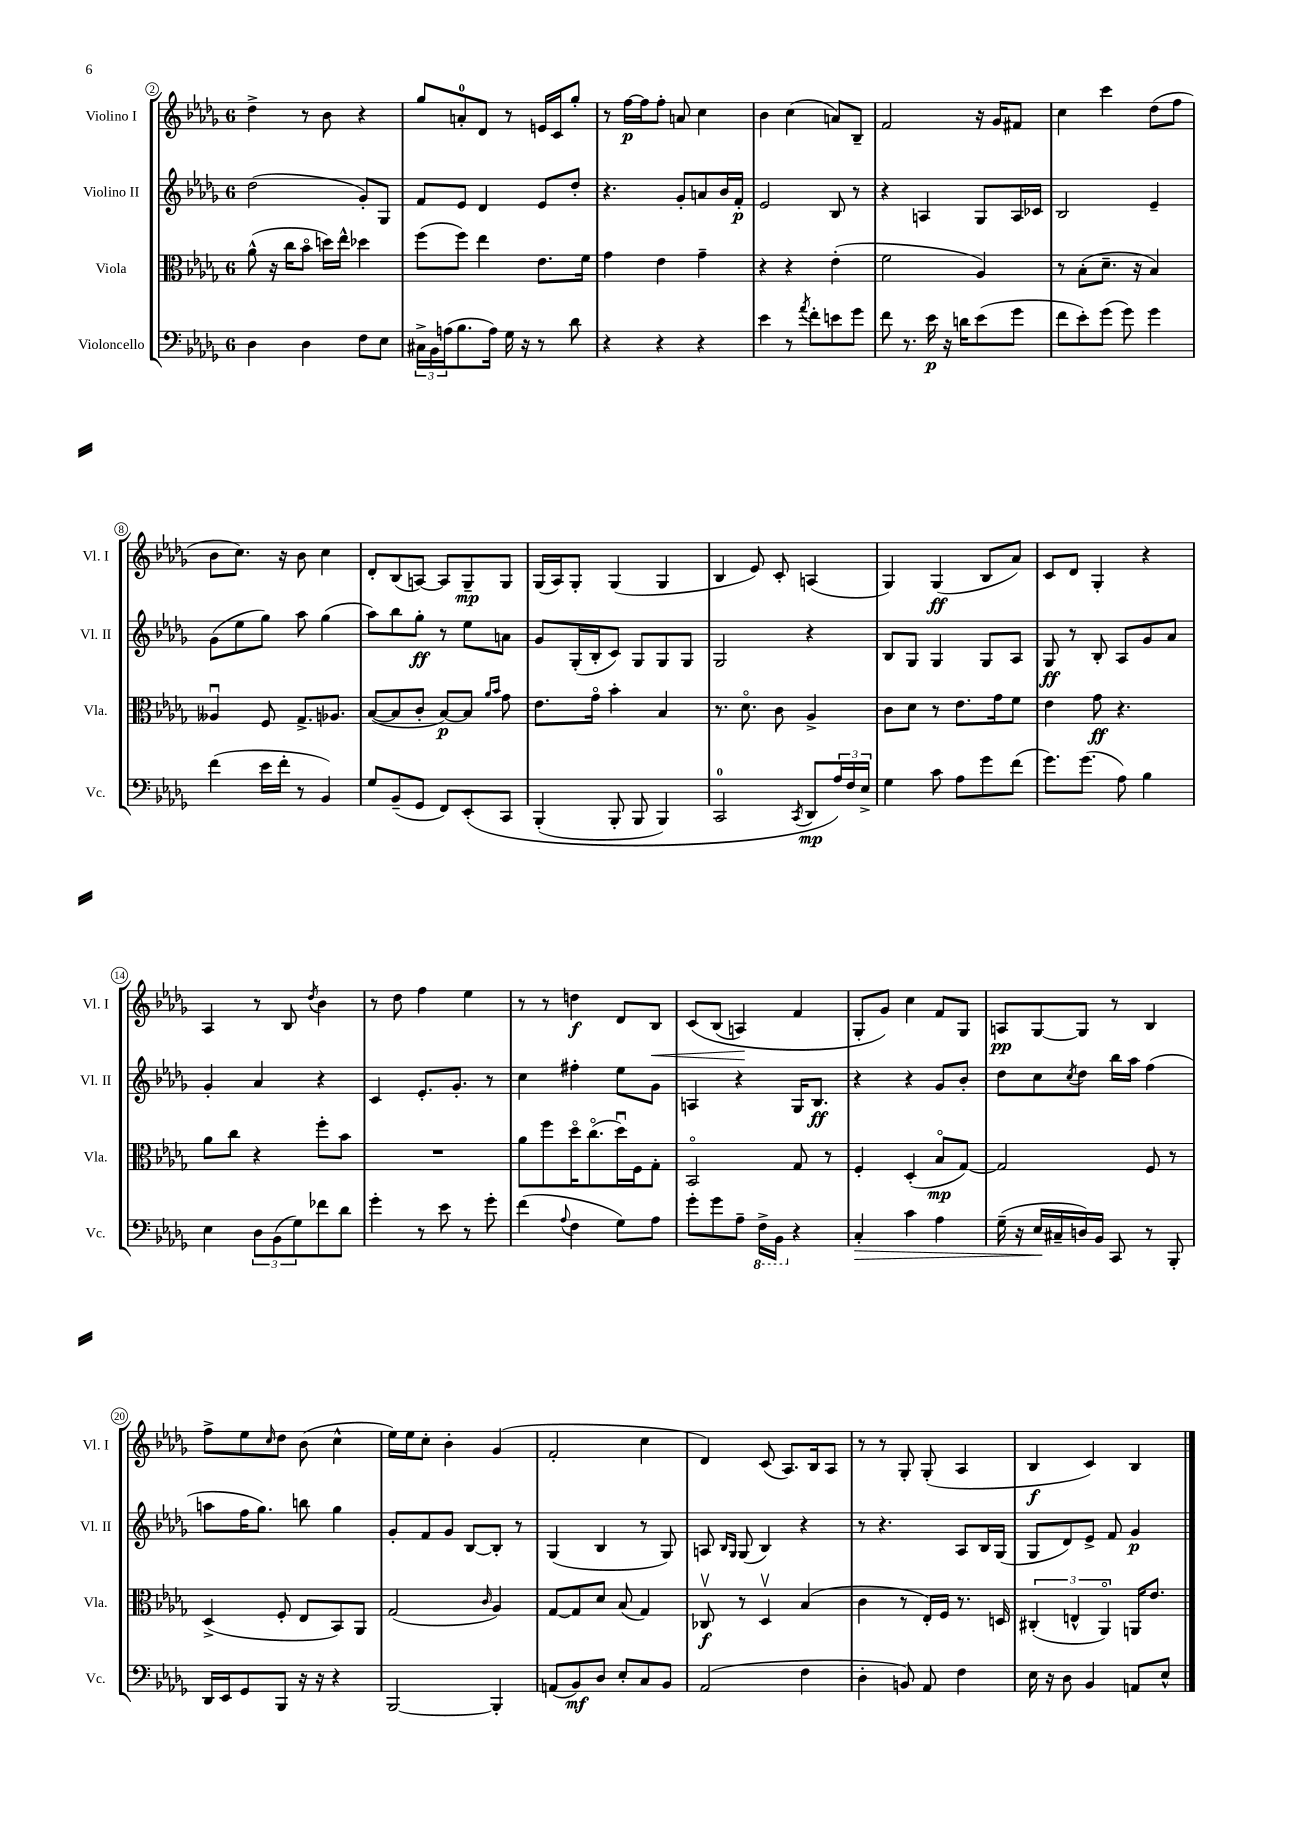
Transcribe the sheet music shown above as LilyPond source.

<<
\new StaffGroup <<
\new Staff = "s0" \with { instrumentName = "Violino I" shortInstrumentName = "Vl. I" } {
    \clef treble \key des \major \once \override Staff.TimeSignature.style = #'single-digit \time 6/8
    des''4-> r8 bes'8 r4 |
    ges''8 a'8-0-. des'8 r8 e'16 c'16 ges''8-. |
    r8 f''16~\p f''16 f''8-. a'8 c''4 |
    bes'4 c''4( a'8) bes8-- |
    f'2 r16 ges'16 fis'8 |
    c''4 c'''4 des''8( f''8 |
    bes'8 c''8.) r16 bes'8 c''4 |
    des'8-. bes8( a8~) a8 ges8--\mp ges8 |
    ges16( aes16) ges8-. ges4( ges4 |
    bes4 ees'8) c'8-. a4( |
    ges4) ges4\ff( bes8 aes'8) |
    c'8 des'8 ges4-. r4 |
    aes4 r8 bes8 \acciaccatura { des''8 } bes'4 |
    r8 des''8 f''4 ees''4 |
    r8 r8 d''4\f des'8 bes8\< |
    c'8\( bes8( a4\!) f'4 |
    ges8-. ges'8\) c''4 f'8 ges8 |
    a8\pp ges8~ ges8 r8 bes4 |
    f''8-> ees''8 \grace { c''16 } des''8 bes'8( c''4-^ |
    ees''16) ees''16 c''8-. bes'4-. ges'4( |
    f'2-. c''4 |
    des'4) c'8( aes8.) bes16 aes8 |
    r8 r8 ges8-. ges8-.( aes4 |
    bes4\f c'4) bes4 \bar "|." |
}
\new Staff = "s1" \with { instrumentName = "Violino II" shortInstrumentName = "Vl. II" } {
    \clef treble \key des \major \once \override Staff.TimeSignature.style = #'single-digit \time 6/8
    des''2( ges'8-.) ges8 |
    f'8 ees'8 des'4 ees'8 des''8-. |
    r4. ges'8-. a'8 bes'16 f'16-.\p |
    ees'2 bes8 r8 |
    r4 a4 ges8 a16 ces'16 |
    bes2 ees'4-- |
    ges'8( ees''8 ges''8) aes''8 ges''4( |
    aes''8) bes''8 ges''8-.\ff r8 ees''8 a'8 |
    ges'8 ges16-.( bes16-. c'8) ges8 ges8 ges8 |
    ges2 r4 |
    bes8 ges8 ges4 ges8 aes8 |
    ges8\ff r8 bes8-. aes8 ges'8 aes'8 |
    ges'4-. aes'4 r4 |
    c'4 ees'8.-. ges'8.-. r8 |
    c''4 fis''4-. ees''8 ges'8 |
    a4 r4 ges16 bes8.\ff |
    r4 r4 ges'8 bes'8-. |
    des''8 c''8 \acciaccatura { c''8 } des''8 bes''16 aes''16 f''4( |
    a''8 f''16 ges''8.) b''8 ges''4 |
    ges'8-. f'8 ges'8 bes8~ bes8-. r8 |
    ges4( bes4 r8 ges8) |
    a8 \grace { bes16 ges16 } ges8( bes4) r4 |
    r8 r4. aes8 bes16 ges16( |
    ges8 des'8) ees'8-> f'8 ges'4\p \bar "|." |
}
\new Staff = "s2" \with { instrumentName = "Viola" shortInstrumentName = "Vla." } {
    \clef alto \key des \major \once \override Staff.TimeSignature.style = #'single-digit \time 6/8
    aes'8-^( r16 c''16 bes'8\flageolet d''16) ees''16-^ des''4 |
    f''8( f''8) ees''4 ees'8. f'16 |
    ges'4 ees'4 ges'4-- |
    r4 r4 ees'4-.( |
    f'2 aes4) |
    r8 bes8-.( des'8.-- r16 bes4) |
    aeses4\downbow f8 ges8.-> aes8. |
    bes8~( bes8 c'8-. bes8~\p) bes8 \grace { aes'16 bes'16 } ges'8 |
    ees'8. ges'16\flageolet bes'4-. bes4 |
    r8. des'8.\flageolet c'8 aes4-> |
    c'8 des'8 r8 ees'8. ges'16 f'8 |
    ees'4 ges'8\ff r4. |
    aes'8 c''8 r4 f''8-. bes'8 |
    R2. |
    aes'8 f''8 des''16\flageolet c''8.\flageolet( des''16\downbow) f16 ges8-. |
    bes,2\flageolet ges8 r8 |
    f4-. des4-.( bes8\flageolet\mp ges8~) |
    ges2 f8 r8 |
    des4->( f8-. ees8 bes,8) aes,8 |
    ges2( \grace { c'16 } aes4) |
    ges8~ ges8 des'8 bes8( ges4) |
    ces8\upbow\f r8 des4\upbow bes4( |
    c'4 r8 ees16-.) f16 r8. d16 |
    \tuplet 3/2 { cis4-.( e4-^ aes,4\flageolet) } a,16 ees'8. \bar "|." |
}
\new Staff = "s3" \with { instrumentName = "Violoncello" shortInstrumentName = "Vc." } {
    \clef bass \key des \major \once \override Staff.TimeSignature.style = #'single-digit \time 6/8
    des4 des4 f8 ees8 |
    \tuplet 3/2 { cis16-> bes,16 a16( } bes8. a16) ges16 r16 r8 des'8 |
    r4 r4 r4 |
    ees'4 r8 \acciaccatura { aes'8 } f'8-. e'8 ges'8 |
    f'8 r8. ees'16\p r16 d'16 ees'8( ges'8 |
    f'8 ees'8-.) ges'8( ges'8) ges'4 |
    f'4( ees'16 f'16-. r8 bes,4) |
    ges8 bes,8--( ges,8 f,8) ees,8-.\( c,8 |
    bes,,4-.( bes,,8-. bes,,8 bes,,4) |
    c,2-0 \acciaccatura { c,8 } des,8\mp \tuplet 3/2 { aes16\) f16 ees16-> } |
    ges4 c'8 aes8 ges'8 f'8( |
    ges'8.) ges'8.( aes8) bes4 |
    ees4 \tuplet 3/2 { des8 bes,8( ges8) } fes'8 des'8 |
    ges'4-. r8 ees'8 r8 ges'8-. |
    f'4( \appoggiatura { aes8 } f4 ges8) aes8 |
    ges'8-. ges'8 aes8-- \ottava #-1 f,16-> bes,,16 \ottava #0 r4 |
    c4-.\> c'4 aes4 |
    ges16--( r16 ees16\! cis16-- d16) bes,16 c,8 r8 bes,,8-. |
    des,16 ees,16 ges,8 bes,,8 r16 r16 r4 |
    bes,,2~ bes,,4-. |
    a,8( bes,8\mf) des8 ees8-. c8 bes,8 |
    aes,2( f4 |
    des4-. b,8) aes,8 f4 |
    ees16 r16 des8 bes,4 a,8 ees8-^ \bar "|." |
}
>>
>>
\layout { \context { \Score currentBarNumber = #2 \override BarNumber.stencil = #(make-stencil-circler 0.1 0.3 ly:text-interface::print) } }
